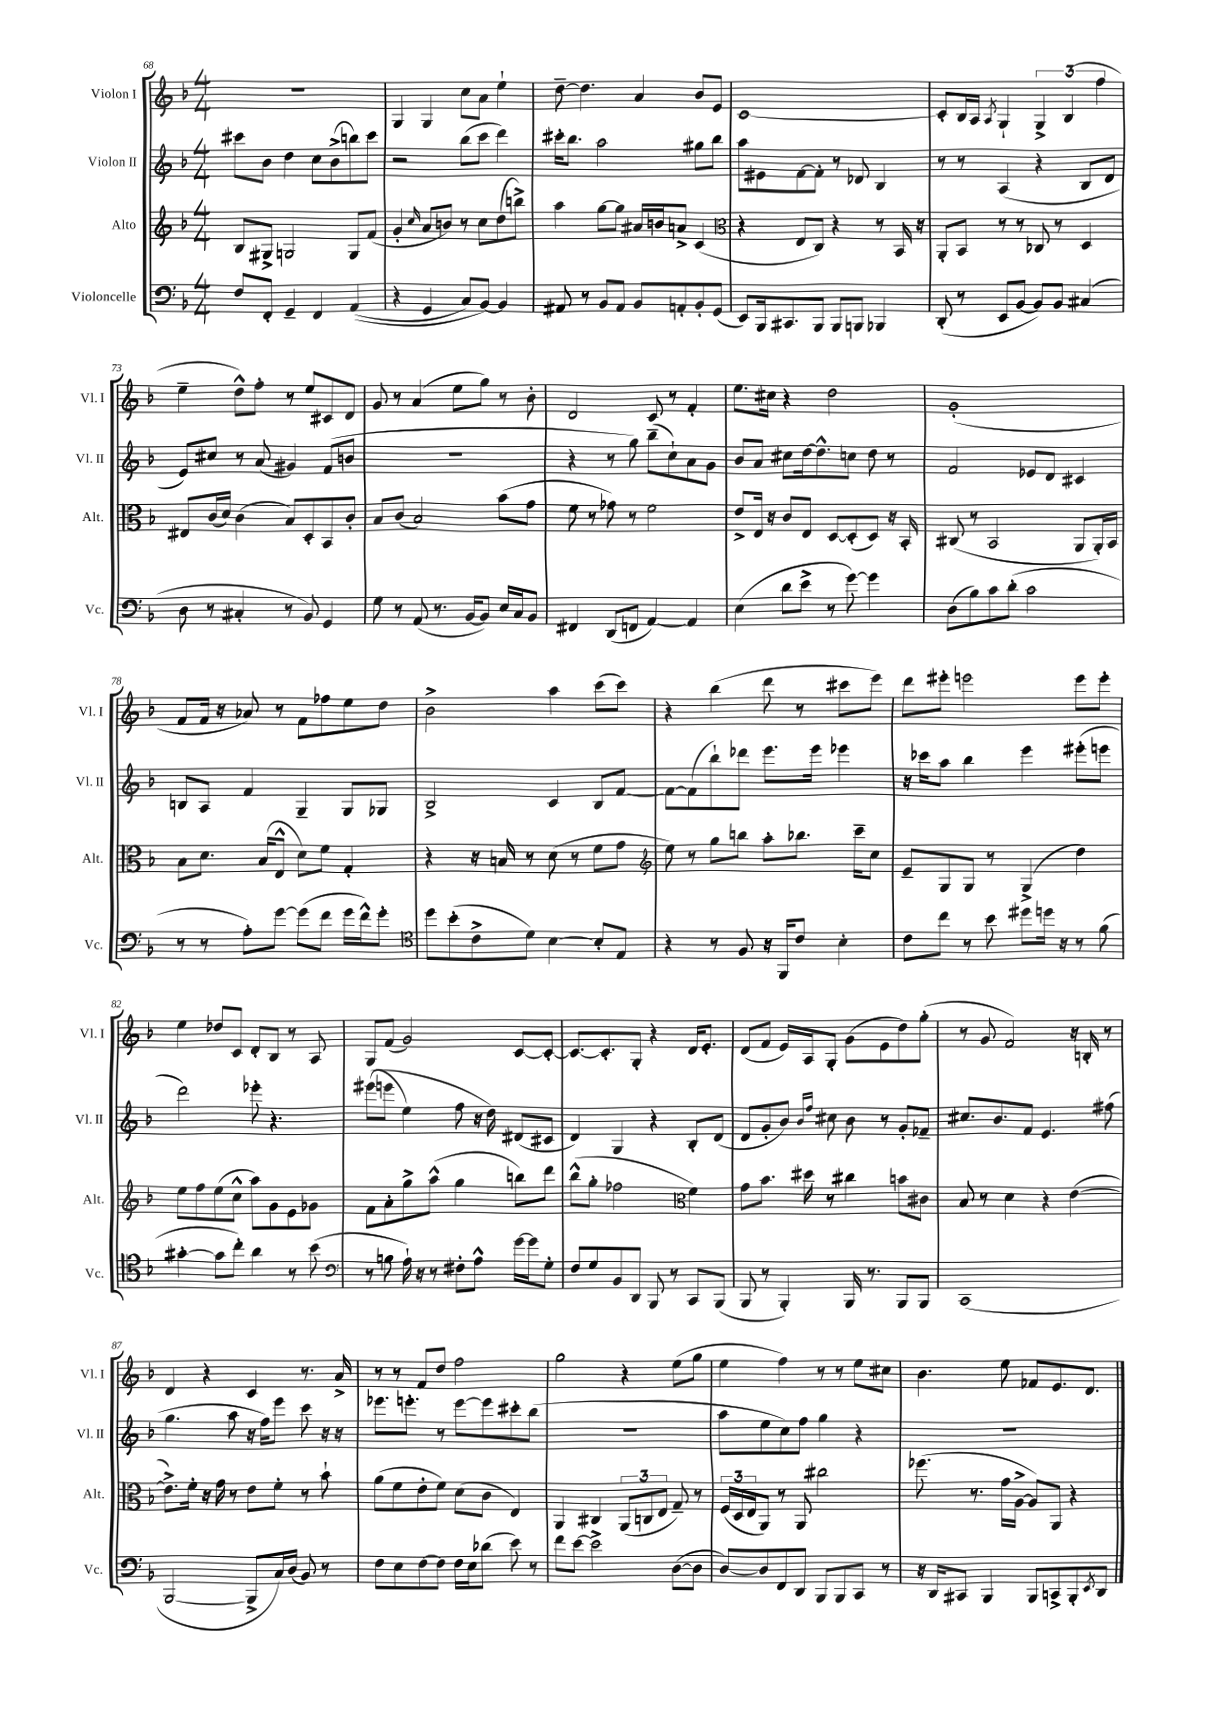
<<
\new StaffGroup <<
\new Staff = "s0" \with { instrumentName = "Violon I" shortInstrumentName = "Vl. I" } {
    \clef treble \key f \major \numericTimeSignature \time 4/4
    R1 |
    g4 g4 c''8 a'8 e''4-! |
    d''8~-- d''4. a'4 bes'8 e'8 |
    c'1~ |
    c'8-. bes16 a16 \acciaccatura { a8 } g4-! \tuplet 3/2 { g4-> bes4( f''4 } |
    e''4-- d''8-^) f''8-. r8 e''8 cis'8 d'8 |
    g'8 r8 a'4( e''8 g''8) r8 bes'8-. |
    d'2 c'8 r8 f'4-. |
    e''8. cis''16 r4 d''2 |
    g'1-.( |
    f'8 f'16 r16 aes'8) r8 f'8 fes''8 e''8 d''8 |
    bes'2-> a''4 c'''8( c'''8) |
    r4 bes''4( d'''8 r8 cis'''8 e'''8) |
    d'''8 eis'''8-. e'''2 e'''8 e'''8-. |
    e''4 des''8 c'8 d'8-. bes8 r8 a8 |
    g8 f'8( g'2) c'8~ c'8~-. |
    c'8.~ c'8.-. g8-. r4 d'16 e'8.-. |
    d'8( f'8 e'16) a16 g8-. g'8( e'8 d''8) g''8-.( |
    r8 g'8 f'2) r16 b16-. r8 |
    d'4 r4 c'4 r8. a'16-> |
    r8 r8 f'8 d''8 f''2 |
    g''2 r4 e''8( g''8 |
    e''4 f''4) r8 r8 e''8 cis''8 |
    bes'4. e''8 fes'8 e'8. d'8. \bar "|." |
}
\new Staff = "s1" \with { instrumentName = "Violon II" shortInstrumentName = "Vl. II" } {
    \clef treble \key f \major \numericTimeSignature \time 4/4
    cis'''8 bes'8 d''4 c''8 bes'8->( b''8) cis'''8 |
    r2 bes''8( c'''8 d'''4) |
    cis'''16-. bes''8. a''2 gis''8 bes''8 |
    a''8 eis'8 f'8~ f'8-. r8 des'8 bes4 |
    r8 r8 a4( r4 bes8 d'8 |
    e'8) cis''8 r8 a'8( gis'4) f'8( b'8 |
    R1 |
    r4 r8 g''8) bes''8--( c''8-!) a'8 g'8 |
    bes'8 a'8 cis''8 d''16~ d''8.-^ c''8 d''8 r8 |
    f'2 ees'8 d'8 cis'4 |
    b8 a8 f'4 g4-- g8 ges8 |
    bes2-> c'4 bes8 f'8~ |
    f'8~ f'8( bes''8-!) des'''8 e'''8. e'''16 ees'''4 |
    r16 ces'''16 a''8 bes''4 e'''4 eis'''8-.( e'''8 |
    d'''2) ees'''8-. r4. |
    eis'''8(\( e'''8 e''4) f''8 r16 d''16\) dis'8( cis'8 |
    d'4) g4 r4 bes8-. d'8( |
    d'8 g'8-. bes'8) \grace { bes'16 f''16 } cis''8 bes'8 r8 g'8-. fes'8-- |
    cis''8. bes'8. f'8 e'4. fis''8( |
    g''4. a''8 r16 f''16) e'''8 c'''8 r16 r16 |
    ees'''8. e'''8.-. r8 e'''8~ e'''8 cis'''8-. bes''8( |
    R1 |
    a''8 e''8 c''8) f''8 g''4 r4 |
    R1 \bar "|." |
}
\new Staff = "s2" \with { instrumentName = "Alto" shortInstrumentName = "Alt." } {
    \clef treble \key f \major \numericTimeSignature \time 4/4
    bes8 gis8-> g2 g8 f'8( |
    g'4-. \grace { c''16 } a'8 b'8) r8 c''8 d''8( b''8->) |
    a''4 g''8~ g''8 ais'16 b'16 a'8-> c'4( |
    \clef alto r4 e8 c8) r4 r8 bes,16 r16 |
    a,8-. bes,8 r8 r8 ces8 r8 d4 |
    eis8 c'16( d'16) c'4( bes8) d8-. bes,8 c'8-. |
    bes8 c'8( bes2) bes'8( g'8 |
    f'8 r8 ges'8) r8 f'2 |
    e'8-> e16 r16 c'8 e8 d8~ d8-.( d8) r16 bes,16-. |
    cis8( r8 bes,2 a,8 a,16-.) bes,16 |
    bes8 d'8. bes16( e8-^ d'8) f'8 g4-. |
    r4 r16 b16 r8 d'8( r8 f'8 g'8 |
    \clef treble e''8) r8 g''8 b''8 a''8-. bes''8. c'''16-- c''8 |
    e'8-- g8 g8 r8 g4->( d''4) |
    e''8 f''8 e''8( c''8-^ a''8) g'8 e'8 ges'8 |
    f'8 a'8-. g''8-> a''8-^( g''4 b''8) d'''8 |
    bes''8-^( g''8-. fes''2 \clef alto f'4) |
    g'8 bes'8. dis''16 r8 cis''4 b'8 cis'8 |
    bes8 r8 d'4 r4 e'4~( |
    e'8.->) f'16-. r16 g'16 r8 e'8 f'8-. r8 bes'8-! |
    a'8( f'8 e'8-. f'8) d'8( c'8 e4) |
    a,4 cis4 \tuplet 3/2 { a,8( c8 e8 } g8--) r8 |
    \tuplet 3/2 { f16( d16 e16 } a,8) r8 a,8 cis''2 |
    fes''8.( r8. g'16 a16~-> a8) a,8 r4 \bar "|." |
}
\new Staff = "s3" \with { instrumentName = "Violoncelle" shortInstrumentName = "Vc." } {
    \clef bass \key f \major \numericTimeSignature \time 4/4
    f8 f,8-. g,4-- f,4 a,4(\( |
    r4 g,4 c8) bes,8~\) bes,4 |
    ais,8 r8 bes,8 ais,8 bes,8 a,8-. bes,8-. g,8( |
    e,8) bes,,16 cis,8. bes,,8 bes,,8 b,,8 bes,,4 |
    d,8-.( r8 e,8 bes,8~ bes,8) bes,8 cis4( |
    d8 r8 cis4-. r8 bes,8) g,4 |
    g8 r8 a,8( r8. bes,16~ bes,8) e16 c16 bes,8 |
    fis,4 d,8( f,8 a,4~) a,4 |
    e4( d'8 e'8-> r8 g'8~) g'4 |
    d8( bes8) c'8 d'8-.( c'2 |
    r8 r8 a8-.) g'8~ g'8( f'8 g'16 f'16-^) g'8-. |
    \clef tenor d''8 bes'8-.( c'8-> d'8) bes4~ bes8-. e8 |
    r4 r8 f8 r16 f,16 c'8 bes4-. |
    c'8 c''8 r8 bes'8 dis''8 d''16 r16 r8 f'8( |
    gis'4~-. gis'8 c''8-.) a'4 r8 bes'8( |
    \clef bass r8 b8 a16-!) r16 r8 fis8-. a8-^ g'16~ g'16 g8-. |
    f8 g8 bes,8 d,8 bes,,8 r8 c,8 bes,,8( |
    bes,,8 r8 bes,,4-.) bes,,16 r8. bes,,8 bes,,8 |
    c,1( |
    bes,,2~ bes,,8-> c16) d16( bes,8) r8 |
    f8 e8 f8~ f8 f16 e16 des'8( e'8) r8 |
    f'8 e'8~ e'2-> d8~( d8 |
    d8~) d8 f,8 d,8 bes,,8 bes,,8 c,8 r8 |
    r16 d,16 cis,8 bes,,4 bes,,8 c,8-> bes,,8-. \acciaccatura { e,8 } d,8 \bar "|." |
}
>>
>>
\layout { \context { \Score currentBarNumber = #68 } }
